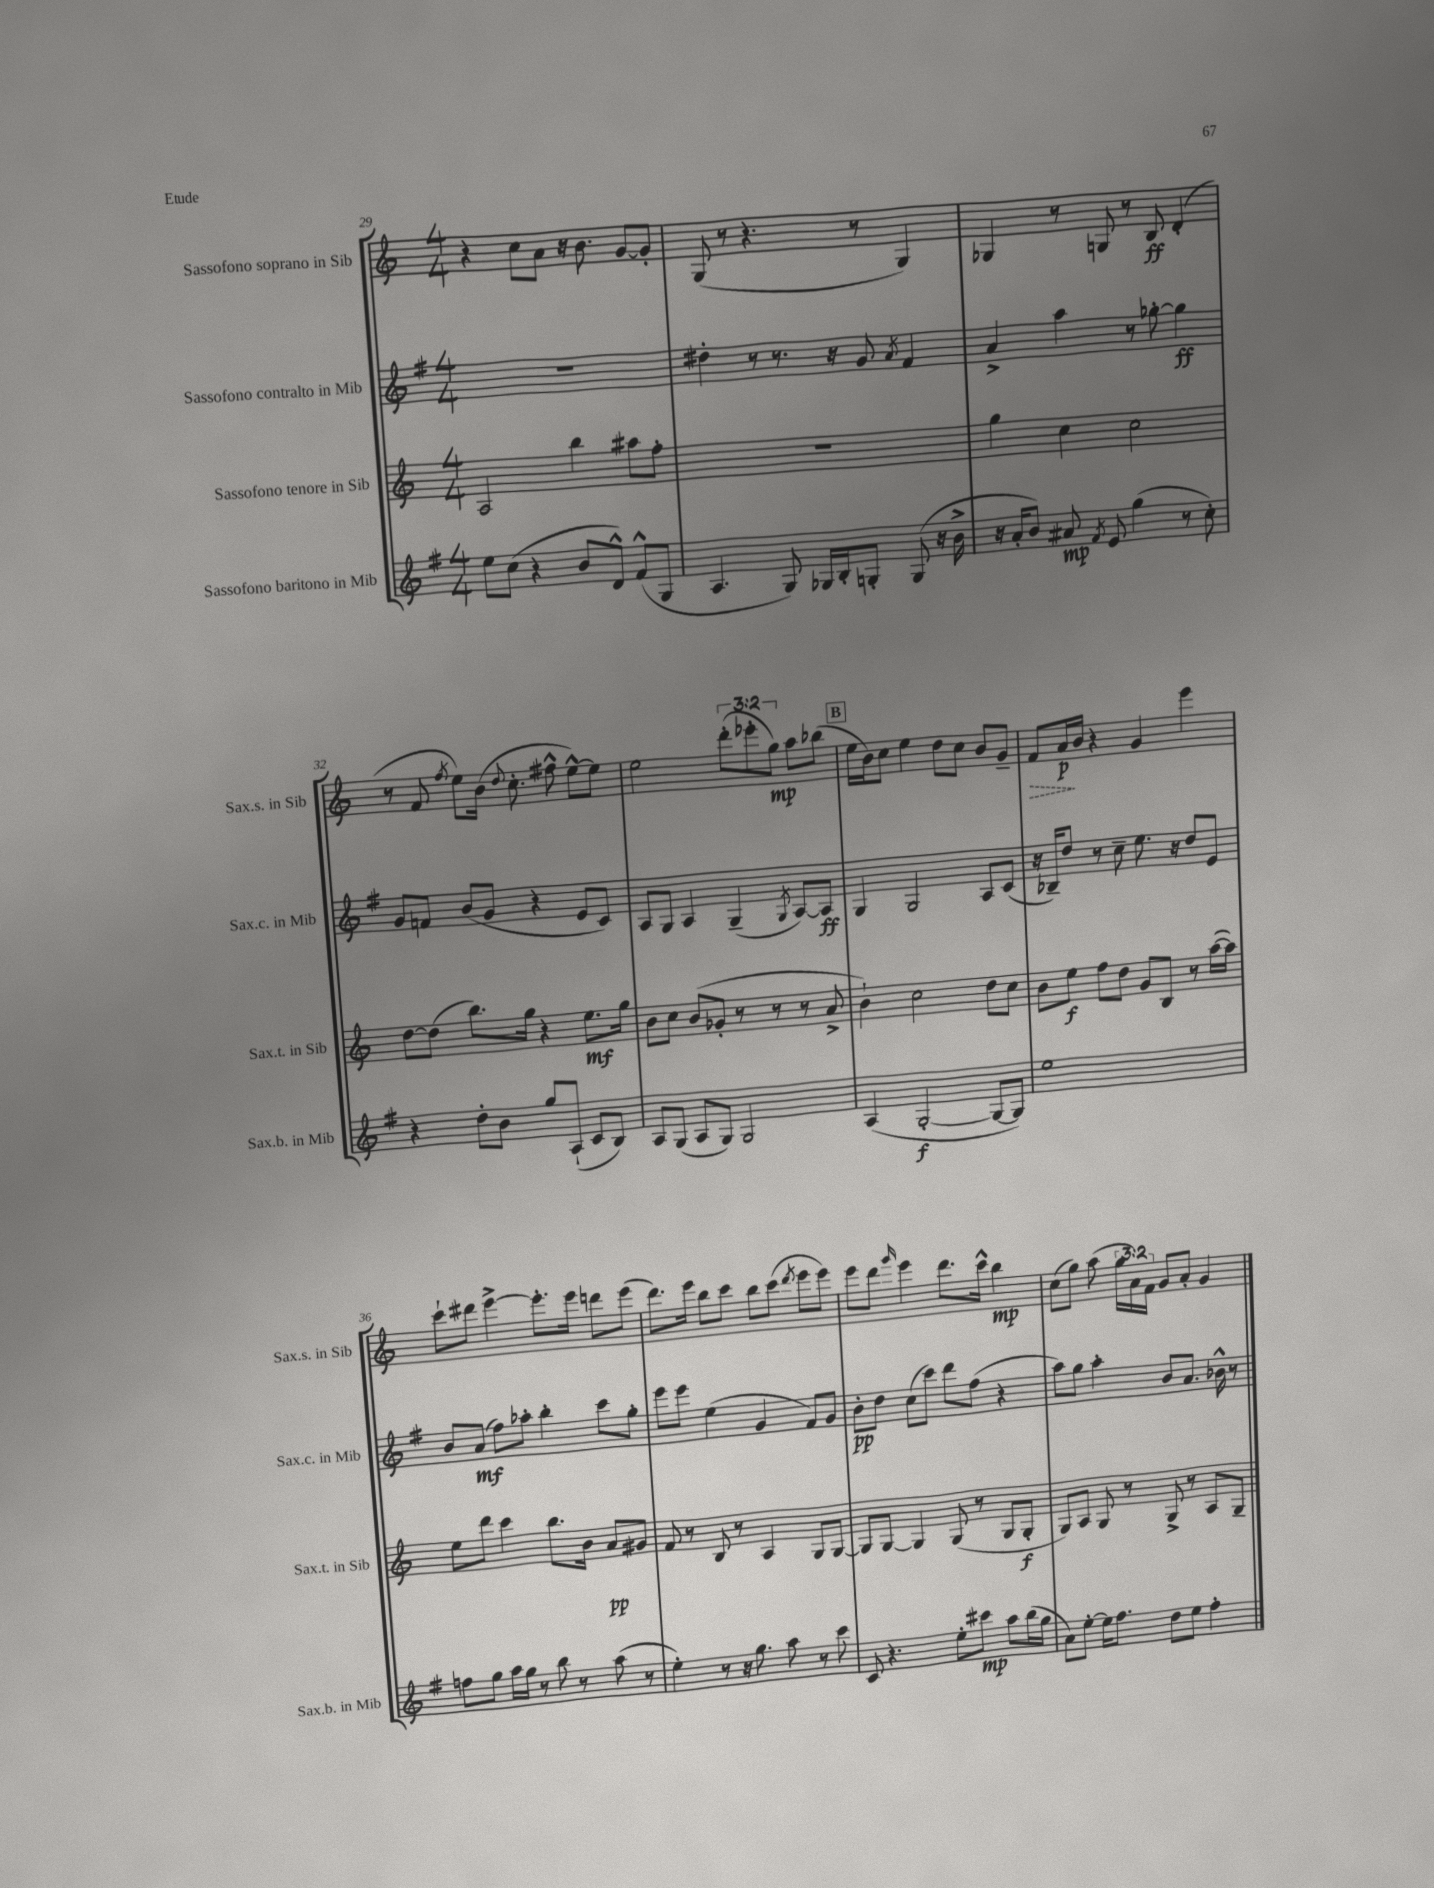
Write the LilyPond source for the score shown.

<<
\new StaffGroup <<
\new Staff = "s0" \with { instrumentName = "Sassofono soprano in Sib" shortInstrumentName = "Sax.s. in Sib" } {
    \clef treble \key c \major \numericTimeSignature \time 4/4 \override Staff.TupletNumber.text = #tuplet-number::calc-fraction-text
    \autoBeamOff r4 c''8[ a'8] r16 b'8. g'8[~ g'8]-. |
    g8( r8 r4. r8 g4) |
    ges4 r8 g8 r8 b8\ff d'4-.( |
    r8 f'8 \acciaccatura { f''8 } e''8[) b'16]( \appoggiatura { d''8 } c''8.-. fis''8-^ e''8[~-^) e''8] |
    e''2 \tuplet 3/2 { d'''8[-.( ees'''8-. g''8]\mp) } a''8[ bes''8]( |
    \mark \markup { \box "B" } e''16[ b'16) c''8] e''4 d''8[ c''8] b'8[ g'8]-- |
    \once \override Hairpin.style = #'dashed-line f'8[\> a'16\p\! b'16] r4 g'4 e'''4 |
    c'''8[-! dis'''8] e'''4~-> e'''8.[-. e'''16] d'''8[ e'''8]( |
    d'''8.[) e'''16] b''8[ c'''8] b''8[ c'''8]( \acciaccatura { d'''8 } e'''8[ e'''8]) |
    e'''8[ d'''8] \grace { g'''16 } e'''4 d'''8.[ c'''16]-^ b''4\mp |
    c''8[( g''8]) a''8( \tuplet 3/2 { g''16[ a'16) f'16] } g'8[ a'8]-. g'4 \bar "|." |
}
\new Staff = "s1" \with { instrumentName = "Sassofono contralto in Mib" shortInstrumentName = "Sax.c. in Mib" } {
    \clef treble \key g \major \numericTimeSignature \time 4/4
    \autoBeamOff R1 |
    dis''4-. r8 r8. r16 g'8 \acciaccatura { a'8 } fis'4 |
    a'4-> a''4 r8 ges''8~-. ges''4\ff |
    g'8[ f'8] b'8[( g'8] r4 e'8[ c'8]) |
    a8[ g8] a4 g4--( \acciaccatura { g8 } a8[~) a8]\ff |
    \mark \markup { \box "B" } g4 g2 a8[ c'8]( |
    r16 bes16[--) d''8] r8 c''8-- e''8. r16 d''8[ e'8] |
    b'8[ a'8]\mf( fis''8[) aes''8]-. b''4-. c'''8[ g''8]-. |
    e'''8[ e'''8] e''4( g'4 fis'8[) g'8] |
    b'8[-.\pp d''8] c''8[( c'''8]) d'''8[ fis''8]( r4 |
    a''8[) g''8] a''4-. b'8[ a'8.] bes'16-^ r8 \bar "|." |
}
\new Staff = "s2" \with { instrumentName = "Sassofono tenore in Sib" shortInstrumentName = "Sax.t. in Sib" } {
    \clef treble \key c \major \numericTimeSignature \time 4/4
    \autoBeamOff a2 b''4 ais''8[ f''8]-. |
    r1 |
    g''4 c''4 c''2 |
    d''8[~ d''8]( b''8.[) g''16] r4 e''8.[\mf g''16] |
    b'8[ c''8] b'8[( ges'8]-. r8 r8 r8 a'8-> |
    \mark \markup { \box "B" } b'4-!) c''2 d''8[ c''8] |
    b'8[ e''8]\f f''8[ d''8] g'8[ b8] r8 a''16[~( a''16]) |
    e''8[ d'''8] c'''4 b''8.[ b'16] a'8[\pp gis'8] |
    f'8 r8 b8 r8 a4 g8[ g8]~ |
    g8[ g8]~ g4 g8( r8 g8[ g8]-.\f |
    g8[) a8] g8 r8 g8-> r8 a8[ g8]-- \bar "|." |
}
\new Staff = "s3" \with { instrumentName = "Sassofono baritono in Mib" shortInstrumentName = "Sax.b. in Mib" } {
    \clef treble \key g \major \numericTimeSignature \time 4/4
    \autoBeamOff e''8[ c''8]( r4 b'8[ d'8]-^) fis'8[-^( g8] |
    a4. g8) ges16[ b16-. g8]-. g8( r16 b'16-> |
    r16 a'16[-. b'8]) ais'8\mp \acciaccatura { fis'8 } e'8 g''4( r8 c''8-.) |
    r4 d''8[-. b'8] g''8[ a8]-!( c'8[ b8]) |
    a8[ g8]( a8[ g8]) g2 |
    \mark \markup { \box "B" } a4( g2~-.\f g8[~ g8]) |
    e''1 |
    f''8[ g''8] a''16[ g''16] r8 b''8 r8 a''8( r8 |
    e''4-.) r8 r16 g''8. a''8 r8 c'''8 |
    c'8 r4. e''8[-. cis'''8]\mp a''8[ b''16( g''16] |
    a'8[) e''8]~-. e''16[ fis''8.] d''8[ e''8] fis''4-. \bar "|." |
}
>>
>>
\layout { \context { \Score currentBarNumber = #29 } }
